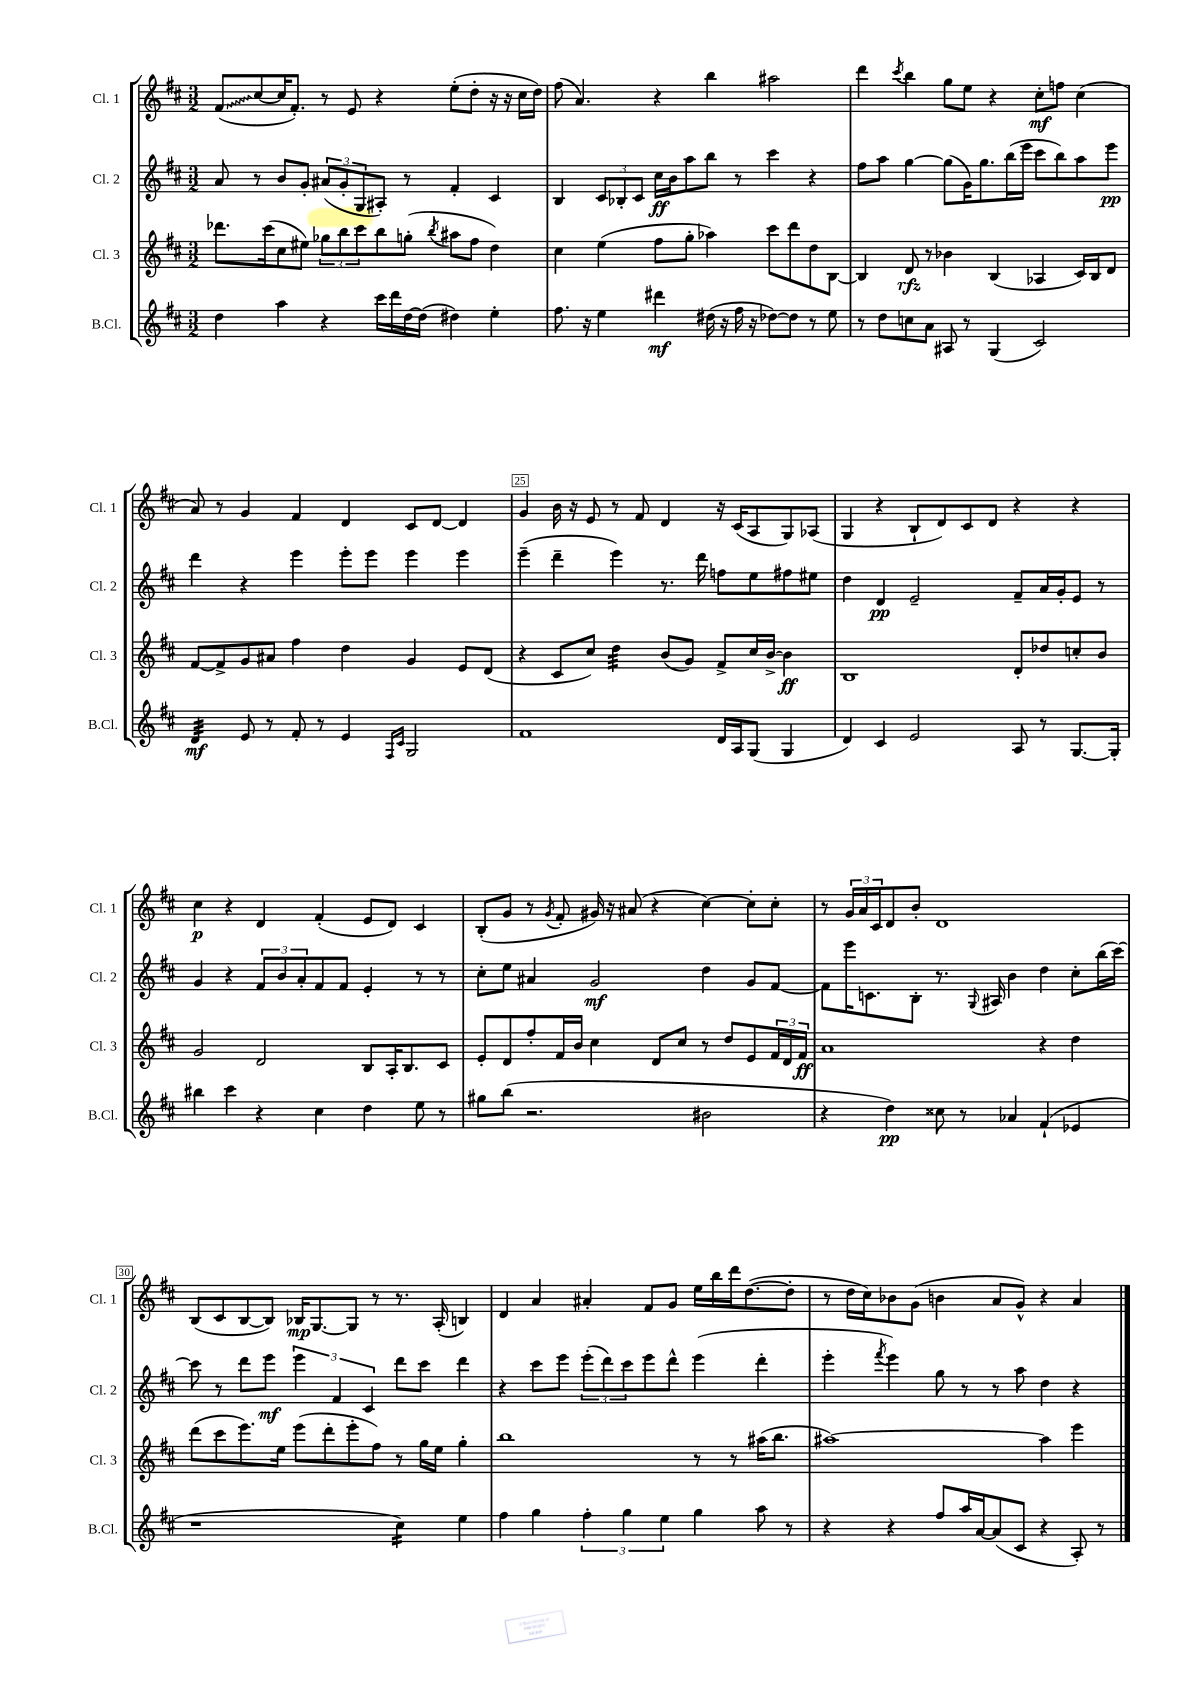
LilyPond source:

<<
\new StaffGroup <<
\new Staff = "s0" \with { instrumentName = "Cl. 1" shortInstrumentName = "Cl. 1" } {
    \clef treble \key d \major \numericTimeSignature \time 3/2
    \once \override Glissando.style = #'zigzag fis'8\glissando( cis''8~ cis''16 fis'8.-.) r8 e'8 r4 e''8-.( d''8-. r16 r16 cis''16 d''16) |
    fis''8( a'4.) r4 b''4 ais''2 |
    d'''4 \acciaccatura { cis'''8 } b''4 g''8 e''8 r4 cis''8-.\mf f''8 cis''4( |
    a'8) r8 g'4 fis'4 d'4 cis'8 d'8~ d'4 |
    g'4 b'16 r16 e'8 r8 fis'8 d'4 r16 cis'16( a8 g8) aes8( |
    g4 r4 b8-! d'8) cis'8 d'8 r4 r4 |
    cis''4\p r4 d'4 fis'4-.( e'8 d'8) cis'4 |
    b8-.( g'8 r8 \acciaccatura { g'8 } fis'8-. gis'16) r16 ais'8( r4 cis''4~) cis''8-. cis''8-. |
    r8 \tuplet 3/2 { g'16 a'16 cis'16 } d'8 b'8-. d'1 |
    b8( cis'8 b8~ b8) bes16\mp g8.~ g8 r8 r8. a16-.( b4) |
    d'4 a'4 ais'4-. fis'8 g'8 e''16 b''16 d'''16 d''8.~( d''8-. |
    r8 d''16 cis''16) bes'8 g'8( b'4 a'8 g'8-^) r4 a'4 \bar "|." |
}
\new Staff = "s1" \with { instrumentName = "Cl. 2" shortInstrumentName = "Cl. 2" } {
    \clef treble \key d \major \numericTimeSignature \time 3/2
    a'8 r8 b'8 g'8-. \tuplet 3/2 { ais'8( g'8-. g8 } ais8-.) r8 fis'4-. cis'4 |
    b4 \tuplet 3/2 { cis'8 bes8-. cis'8 } cis''16\ff b'16 a''8 b''8 r8 cis'''4 r4 |
    fis''8 a''8 g''4~ g''8( g'16) g''8. b''16( e'''16 cis'''8 b''8) a''8 e'''8\pp |
    d'''4 r4 e'''4 e'''8-. e'''8 e'''4 e'''4 |
    e'''4--( d'''4-- e'''4) r8. d'''16 f''8 e''8 fis''8 eis''8 |
    d''4 d'4\pp e'2-- fis'8-- a'16 g'16-. e'8 r8 |
    g'4 r4 \tuplet 3/2 { fis'8 b'8 a'8-. } fis'8 fis'8 e'4-. r8 r8 |
    cis''8-. e''8 ais'4 g'2\mf d''4 g'8 fis'8~ |
    fis'8 e'''16 c'8. b8-. r8. \appoggiatura { g8 } ais16 b'4 d''4 cis''8-. b''16( cis'''16~) |
    cis'''8 r8 d'''8 e'''8\mf \tuplet 3/2 { e'''4 fis'4 cis'4 } d'''8 cis'''8 d'''4 |
    r4 cis'''8 e'''8 \tuplet 3/2 { e'''8-.( d'''8) cis'''8 } e'''8 d'''8-^ e'''4( d'''4-. |
    e'''4-. \acciaccatura { fis'''8 } e'''4) g''8 r8 r8 a''8 d''4 r4 \bar "|." |
}
\new Staff = "s2" \with { instrumentName = "Cl. 3" shortInstrumentName = "Cl. 3" } {
    \clef treble \key d \major \numericTimeSignature \time 3/2
    des'''8. cis'''16( cis''8 eis''8) \tuplet 3/2 { ges''8 b''8 cis'''8 } b''8 g''8-.( \acciaccatura { b''8 } ais''8 fis''8 d''4) |
    cis''4 e''4( fis''8 g''8-. aes''4) cis'''8 d'''8 d''8 b8~ |
    b4 d'8\rfz r8 bes'4 b4( aes4 cis'16) b16 d'8 |
    fis'8~ fis'8-> g'8 ais'8 fis''4 d''4 g'4 e'8 d'8( |
    r4 cis'8 cis''8) d''4:32 b'8( g'8) fis'8-> cis''16 b'16~-> b'4\ff |
    b1 d'8-. des''8 c''8-. b'8 |
    g'2 d'2 b8 a16-. b8. cis'8 |
    e'8-. d'8 fis''8-. fis'16 b'16 cis''4 d'8 cis''8 r8 d''8 e'8 \tuplet 3/2 { fis'16 d'16 fis'16\ff } |
    a'1 r4 d''4 |
    d'''8( cis'''8 e'''8.) e''16 e'''8( d'''8-. e'''8-. fis''8) r8 g''16 e''16 g''4-. |
    b''1 r8 r8 ais''16( b''8. |
    ais''1~) ais''4 e'''4 \bar "|." |
}
\new Staff = "s3" \with { instrumentName = "B.Cl." shortInstrumentName = "B.Cl." } {
    \clef treble \key d \major \numericTimeSignature \time 3/2
    d''4 a''4 r4 cis'''16 d'''16 d''16~ d''16( dis''4) e''4-. |
    fis''8. r16 e''4 dis'''4\mf dis''16( r16 fis''16 r16 des''8~) des''8 r8 e''8 |
    r8 d''8 c''8 a'8 ais8 r8 g4( cis'2) |
    d'4:32\mf e'8 r8 fis'8-. r8 e'4 \grace { fis16 cis'16 } g2 |
    fis'1 d'16 a16 g8( g4 |
    d'4) cis'4 e'2 a8 r8 g8.~ g16-. |
    bis''4 cis'''4 r4 cis''4 d''4 e''8 r8 |
    gis''8 b''8( r2. bis'2 |
    r4 d''4\pp) cisis''8 r8 aes'4 fis'4-!( ees'4 |
    r1 cis''4:16) e''4 |
    fis''4 g''4 \tuplet 3/2 { fis''4-. g''4 e''4 } g''4 a''8 r8 |
    r4 r4 fis''8 a''16 a'16~ a'8( cis'8 r4 a8-.) r8 \bar "|." |
}
>>
>>
\layout { \context { \Score currentBarNumber = #21 \override BarNumber.break-visibility = ##(#f #t #t) barNumberVisibility = #(every-nth-bar-number-visible 5) \override BarNumber.stencil = #(make-stencil-boxer 0.1 0.3 ly:text-interface::print) } }
